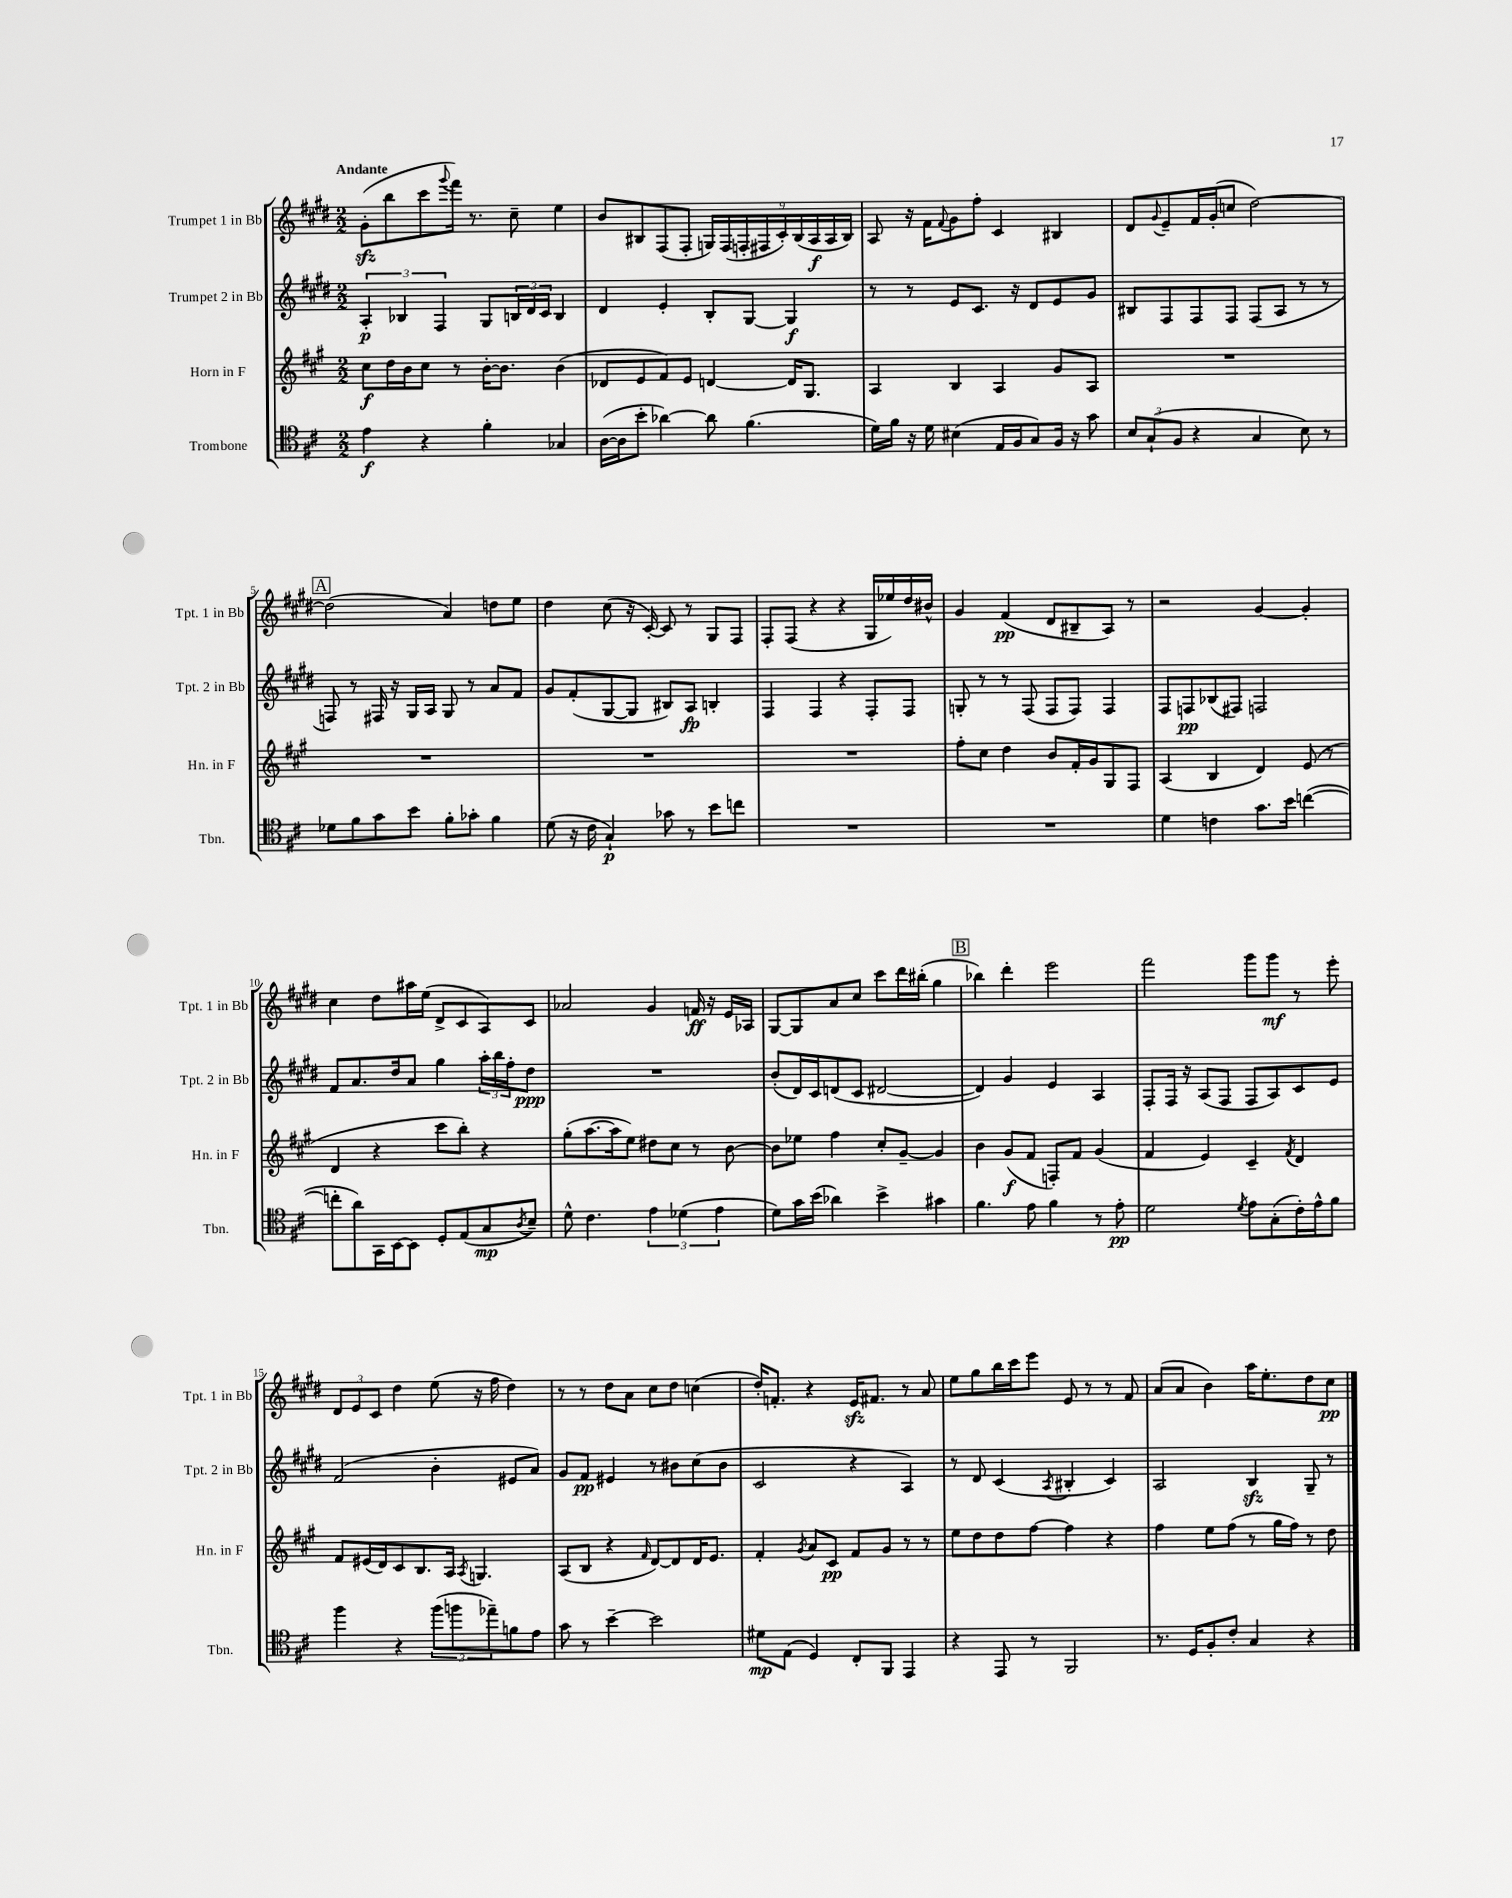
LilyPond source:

<<
\new StaffGroup <<
\new Staff = "s0" \with { instrumentName = "Trumpet 1 in Bb" shortInstrumentName = "Tpt. 1 in Bb" } {
    \clef treble \key e \major \numericTimeSignature \time 2/2 \tempo "Andante"
    gis'8-.\sfz( b''8 cis'''8 \appoggiatura { gis'''8 } fis'''16) r8. cis''8-- e''4 |
    b'8 bis8 fis8( fis8-. \tuplet 9/8 { g16) fis16( f16-. fis16 cis'16-.) bis16( a16\f a16 bis16) } |
    a8 r16 fis'16 \appoggiatura { fis'8 } gis'8 fis''8-. cis'4 bis4 |
    dis'8 \appoggiatura { gis'8 } e'8-- fis'16 gis'16-.( c''8 dis''2~) |
    \mark \markup { \box "A" } dis''2( a'4) d''8 e''8 |
    dis''4 cis''8( r16 cis'16~-.) cis'8 r8 gis8 fis8 |
    fis8-. fis8( r4 r4 gis16 ees''16) dis''16 bis'16-^ |
    gis'4 fis'4\pp( dis'8 bis8-- a8) r8 |
    r2 gis'4~ gis'4-. |
    cis''4 dis''8 ais''16 e''16( dis'8-> cis'8 a8) cis'8 |
    aes'2 gis'4 f'16\ff r16 e'16 aes16 |
    gis8~ gis8 a'8 cis''8 cis'''8 dis'''16 bis''16-.( gis''4 |
    \mark \markup { \box "B" } bes''4) dis'''4-. e'''2 |
    fis'''2 gis'''8 gis'''8\mf r8 e'''8-. |
    \tuplet 3/2 { dis'8 e'8 cis'8 } dis''4 e''8( r16 fis''16 dis''4) |
    r8 r8 dis''8 a'8 cis''8 dis''8 c''4( |
    dis''16-.) f'8.-. r4 e'16\sfz fis'8. r8 a'8 |
    e''8 gis''8 b''16 cis'''16 e'''8 e'8 r8 r8 fis'8 |
    a'8( a'8 b'4) a''16 e''8.-. dis''8 cis''8\pp \bar "|." |
}
\new Staff = "s1" \with { instrumentName = "Trumpet 2 in Bb" shortInstrumentName = "Tpt. 2 in Bb" } {
    \clef treble \key e \major \numericTimeSignature \time 2/2
    \tuplet 3/2 { a4-.\p bes4 fis4 } gis8 \tuplet 3/2 { b16 dis'16 cis'16 } b4 |
    dis'4 e'4-. b8-. gis8~ gis4\f |
    r8 r8 e'8 cis'8. r16 dis'8 e'8 gis'8 |
    bis8 fis8 fis8 fis8 fis8( a8 r8 r8 |
    \mark \markup { \box "A" } f8) r8 fis16 r16 gis16 a16 gis8 r8 a'8 fis'8 |
    gis'8 fis'8-.( gis8~ gis8 bis8) a8\fp b4-. |
    fis4 fis4 r4 fis8-. fis8 |
    g8-. r8 r8 fis8( fis8 fis8) fis4 |
    fis8 f8\pp bes8( fis8) f2 |
    fis'8 a'8. dis''16 a'8 gis''4 \tuplet 3/2 { a''16-. b''16 fis''16-. } dis''8\ppp |
    R1 |
    b'8-.( dis'16) cis'16 d'8( cis'8 dis'2~ |
    \mark \markup { \box "B" } dis'4) gis'4 e'4 a4 |
    fis8-. fis16 r16 a8( fis8 fis8 a8) cis'8 e'8 |
    fis'2( b'4-. eis'8 a'8) |
    gis'8 fis'8\pp eis'4 r8 bis'8 cis''8( bis'8 |
    cis'2 r4 a4) |
    r8 dis'8 cis'4( \acciaccatura { a8 } bis4-. cis'4) |
    a2 b4\sfz gis8-- r8 \bar "|." |
}
\new Staff = "s2" \with { instrumentName = "Horn in F" shortInstrumentName = "Hn. in F" } {
    \clef treble \key a \major \numericTimeSignature \time 2/2
    cis''8\f d''16 b'16 cis''8 r8 b'16~-. b'8. b'4( |
    des'8 e'8 fis'8) e'8 d'4~ d'16 gis8. |
    a4 b4 a4 gis'8 a8 |
    R1 |
    \mark \markup { \box "A" } R1 |
    R1 |
    R1 |
    fis''8-. cis''8 d''4 b'8 fis'16-. gis'16 gis8 fis8 |
    a4( b4 d'4) e'8( r8 |
    d'4 r4 cis'''8 b''8-.) r4 |
    gis''8-.( a''8.~ a''16 e''8) dis''8 cis''8 r8 b'8~ |
    b'8 ees''8 fis''4 cis''8-. gis'8~-- gis'4 |
    \mark \markup { \box "B" } b'4 gis'8\f( fis'8 f8-.) fis'8 gis'4( |
    fis'4 e'4) cis'4-- \acciaccatura { fis'8 } d'4 |
    fis'8 eis'16( d'16) cis'8 b8. a16 \acciaccatura { a8 } g4. |
    a8( b8 r4 \grace { fis'16 } d'8~) d'8 d'16 e'8. |
    fis'4-. \acciaccatura { gis'8 } a'8 cis'8\pp fis'8 gis'8 r8 r8 |
    e''8 d''8 d''8 fis''8~ fis''4 r4 |
    fis''4 e''8 fis''8( r8 gis''16 fis''16) r8 d''8 \bar "|." |
}
\new Staff = "s3" \with { instrumentName = "Trombone" shortInstrumentName = "Tbn." } {
    \clef tenor \key d \major \numericTimeSignature \time 2/2
    e'4\f r4 fis'4-. ges4 |
    a16~( a16 b'8-. aes'4~) aes'8 fis'4.( |
    d'16) fis'16 r16 d'16 bis4( e16 fis16 g8) fis16 r16 g'8 |
    \tuplet 3/2 { b8 g8-!( fis8 } r4 g4 b8) r8 |
    \mark \markup { \box "A" } des'8 fis'8 g'8 b'8 fis'8-. ges'8-. fis'4 |
    d'8( r16 cis'16 g4-!\p) ges'8 r8 b'8 c''8 |
    R1 |
    R1 |
    d'4 c'4 g'8. b'16 c''4~( |
    c''8-. a'8) g,16 b,16~ b,8 d8-. e8( g8\mp \acciaccatura { a8 } b8--) |
    d'8-^ cis'4. \tuplet 3/2 { e'4 des'4( e'4 } |
    d'8) g'16 b'16( aes'4) b'4-> gis'4 |
    \mark \markup { \box "B" } fis'4. e'8 fis'4 r8 e'8-.\pp |
    d'2 \acciaccatura { d'8 } e'8 g8-.( cis'16-.) e'16-^ fis'8 |
    fis''4 r4 \tuplet 3/2 { fis''8( f''8 ees''8--) } f'8 e'8 |
    g'8 r8 b'4~-- b'2 |
    dis'8\mp e8( d4) cis8-. fis,8 e,4 |
    r4 e,8 r8 fis,2 |
    r8. d16 fis8-. cis'8-. g4 r4 \bar "|." |
}
>>
>>
